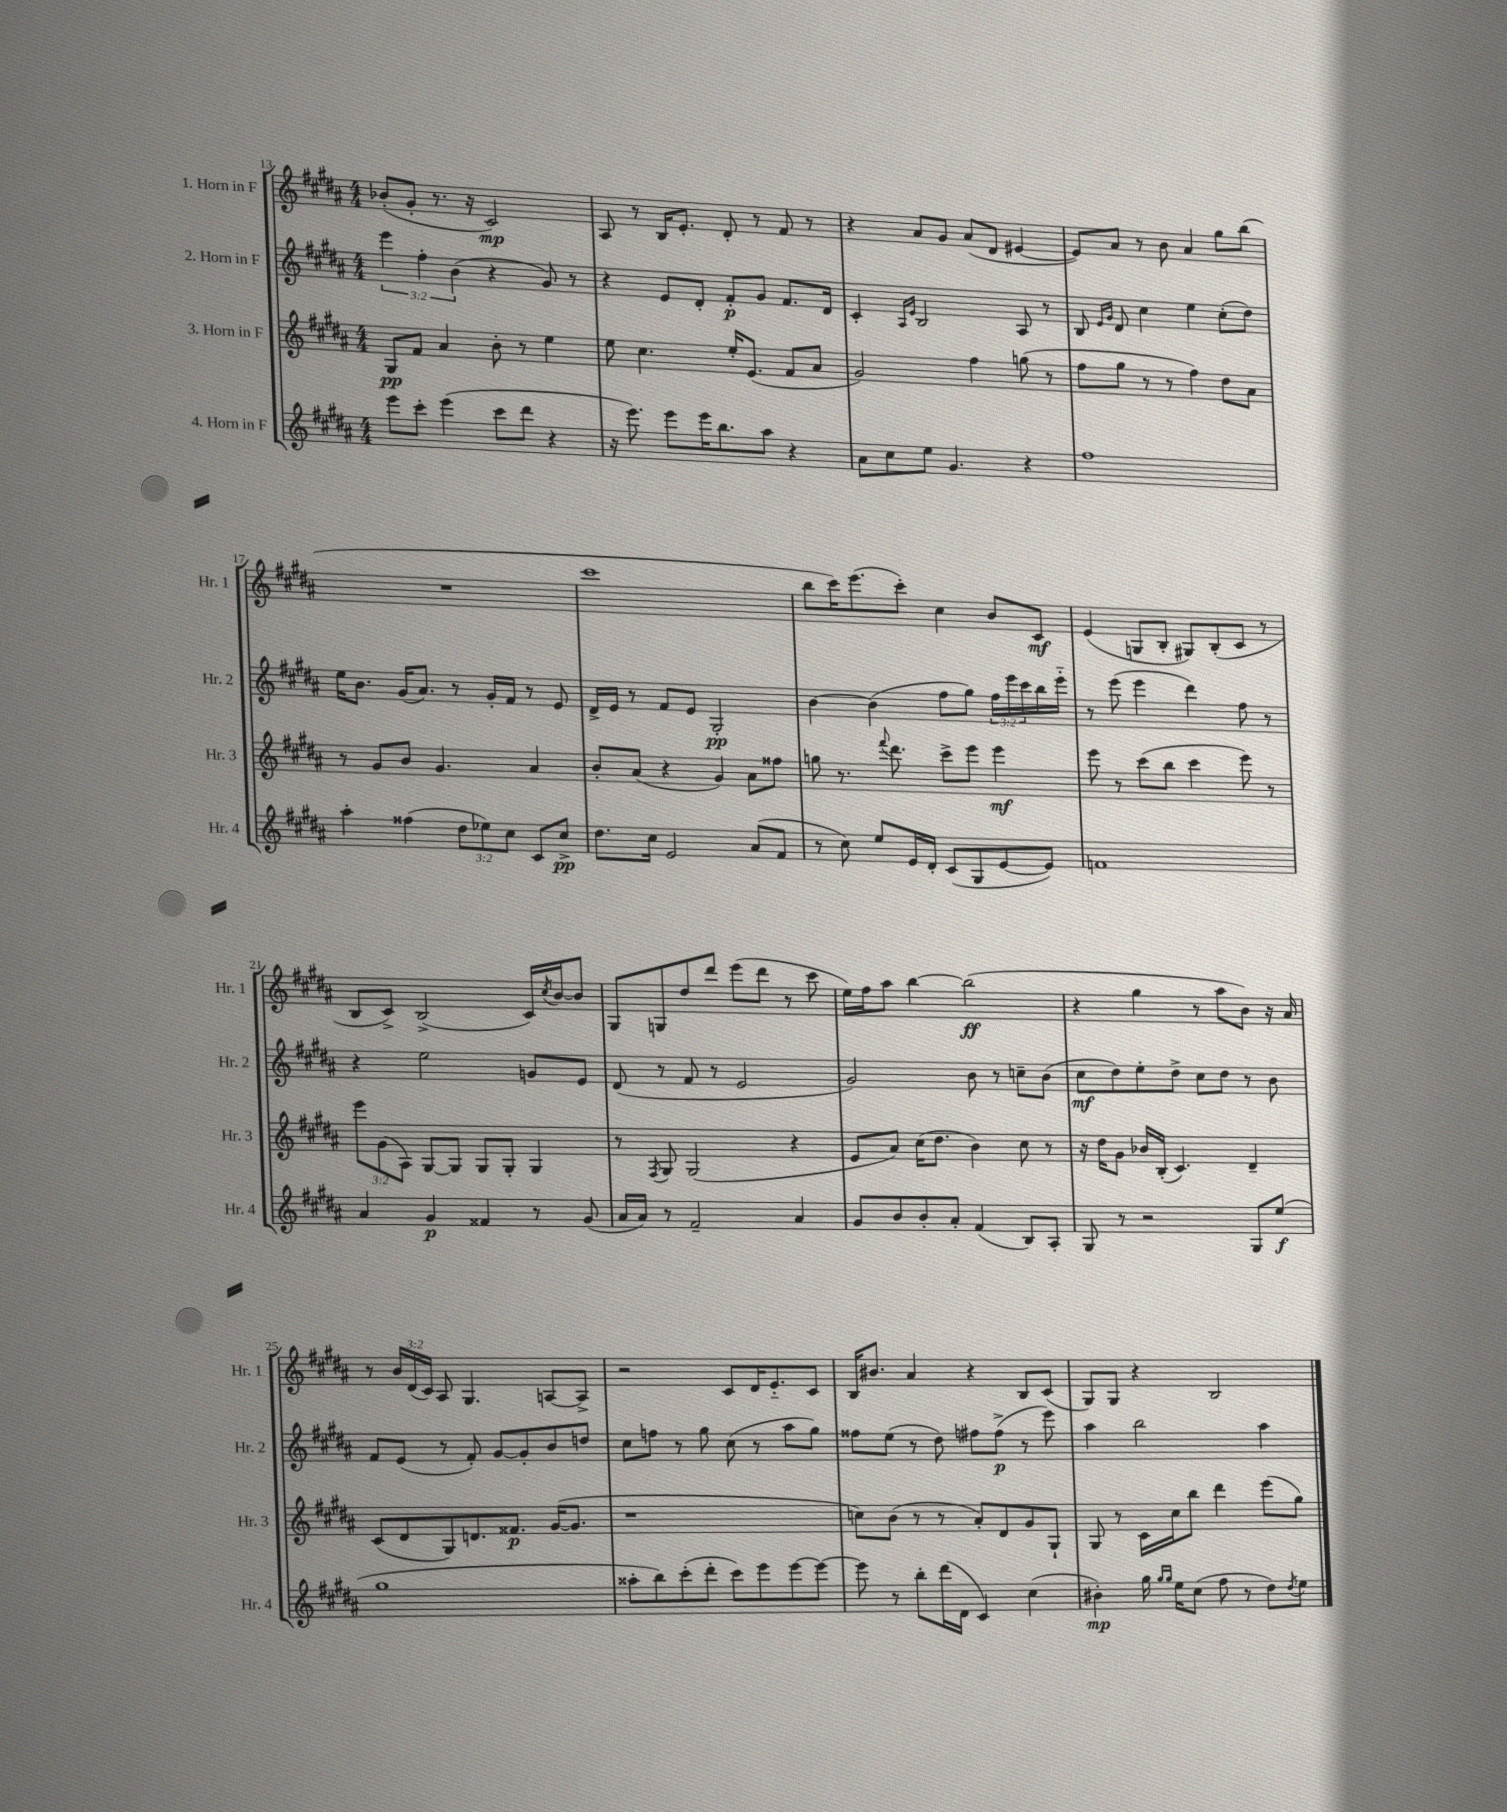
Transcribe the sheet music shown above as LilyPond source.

<<
\new StaffGroup <<
\new Staff = "s0" \with { instrumentName = "1. Horn in F" shortInstrumentName = "Hr. 1" } {
    \clef treble \key b \major \numericTimeSignature \time 4/4 \override Staff.TupletNumber.text = #tuplet-number::calc-fraction-text
    bes'8-.( gis'8-. r8. r16 cis'2\mp) |
    ais8 r8 b16 e'8.-. dis'8-. r8 fis'8 r8 |
    r4 ais'8 gis'8 ais'8( dis'8 eis'4~ |
    eis'8) ais'8 r8 b'8 ais'4 gis''8 b''8( |
    R1 |
    cis'''1 |
    b''8 cis'''16) e'''8.( cis'''8-.) cis''4 b'8 cis'8\mf |
    e'4( g8 b8-. gis8) b8-.( cis'8 r8 |
    b8 cis'8->) b2->( cis'16) \acciaccatura { cis''8 } b'16~ b'8 |
    gis8 g8 dis''8 dis'''8 e'''8( dis'''8 r8 cis'''8 |
    e''16) fis''16 ais''8 b''4~ b''2\ff( |
    r4 gis''4 r8 ais''8 b'8) r16 ais'16 |
    r8 \tuplet 3/2 { b'16 dis'16( cis'16) } ais8 gis4. a8~ a8-> |
    r2 cis'8 dis'16 e'8.-_ cis'8 |
    b16 bis'8. ais'4 r4 b8 cis'8( |
    gis8) gis8 r4 b2 \bar "|." |
}
\new Staff = "s1" \with { instrumentName = "2. Horn in F" shortInstrumentName = "Hr. 2" } {
    \clef treble \key b \major \numericTimeSignature \time 4/4 \override Staff.TupletNumber.text = #tuplet-number::calc-fraction-text
    \tuplet 3/2 { e'''4 fis''4-. b'4( } r4 gis'8) r8 |
    r4 e'8 dis'8-. fis'8-.\p gis'8 fis'8. dis'16 |
    cis'4-. \grace { ais16 e'16 } b2 ais8 r8 |
    b8 \grace { e'16 gis'16 } dis'8 cis''4 e''4 cis''8-.( dis''8) |
    e''16 b'8. gis'16( ais'8.) r8 gis'16-. fis'16 r8 e'8 |
    dis'16-> e'16 r8 fis'8 e'8 gis2-.\pp |
    b'4~ b'4( fis''8 gis''8) \tuplet 3/2 { fis''16 e'''16 cis'''16 } b''16 e'''16-_ |
    r8 e'''8( e'''4 dis'''4) fis''8 r8 |
    r4 e''2 g'8 e'8 |
    dis'8( r8 fis'8 r8 e'2 |
    gis'2) b'8 r8 c''8-- b'8( |
    cis''8\mf dis''8) e''8-. dis''8-> cis''8 dis''8 r8 b'8 |
    fis'8 e'8( r8 fis'8-.) gis'8~ gis'8-. b'8 d''8 |
    cis''8 f''8 r8 gis''8 cis''8( r8 ais''8 gis''8) |
    fisis''8 e''8( r8 dis''8) fis''8 fis''8->\p( r8 e'''8) |
    ais''4 b''2 ais''4 \bar "|." |
}
\new Staff = "s2" \with { instrumentName = "3. Horn in F" shortInstrumentName = "Hr. 3" } {
    \clef treble \key b \major \numericTimeSignature \time 4/4 \override Staff.TupletNumber.text = #tuplet-number::calc-fraction-text
    gis8\pp fis'8 ais'4 b'8-. r8 e''4 |
    e''8 cis''4. e''16-. e'8.( fis'8 ais'8 |
    gis'2) fis''4 g''8( r8 |
    fis''8 gis''8 r8 r8 fis''4) dis''8 ais'8 |
    r8 gis'8 b'8 gis'4. ais'4 |
    b'8-. ais'8( r4 gis'4) ais'8 fisis''8 |
    g''8 r8. \appoggiatura { fis'''8 } dis'''8. cis'''8-> e'''8 e'''4\mf |
    e'''8 r8 cis'''8( b''8 cis'''4 e'''8) r8 |
    \tuplet 3/2 { e'''8 gis'8( ais8) } gis8~ gis8 gis8 gis8-. gis4 |
    r8 \acciaccatura { fis8 } gis8 gis2( r4 |
    e'8 ais'8) cis''16( dis''8. b'4) cis''8 r8 |
    r16 dis''16 gis'8 bes'16 b16-.( cis'4.) dis'4-- |
    cis'8( dis'8 gis8) d'8. fisis'8.\p gis'16~( gis'8. |
    r1 |
    c''8) b'8( r8 r8 ais'8-.) dis'8 gis'8 gis8-! |
    gis8 r8 cis'16 cis''16 b''8 dis'''4 e'''8( gis''8) \bar "|." |
}
\new Staff = "s3" \with { instrumentName = "4. Horn in F" shortInstrumentName = "Hr. 4" } {
    \clef treble \key b \major \numericTimeSignature \time 4/4 \override Staff.TupletNumber.text = #tuplet-number::calc-fraction-text
    e'''8 cis'''8-. e'''4( cis'''8 dis'''8 r4 |
    r16 e'''8.) e'''8 e'''16 b''8. ais''8 r4 |
    ais'8 cis''8 e''8 gis'4. r4 |
    fis''1 |
    ais''4-. fisis''4( \tuplet 3/2 { dis''8 ees''8) cis''8 } cis'8 cis''8->\pp |
    dis''8. cis''16 e'2 ais'8( fis'8 |
    r8 cis''8) e''8 e'16 dis'16-. cis'8( gis8 e'8~ e'8) |
    f'1 |
    ais'4 gis'4\p fisis'4 r8 gis'8( |
    ais'16 ais'16) r8 fis'2-- ais'4 |
    gis'8 b'8 b'8-. ais'8-. fis'4( b8) ais8-. |
    gis8 r8 r2 gis8 e''8\f( |
    gis''1 |
    aisis''8-. b''8) cis'''8-.( dis'''8-. cis'''8) e'''8 e'''8~ e'''8~ |
    e'''8 r8 b''8-. dis'''16( dis'16 cis'4) cis''4( |
    bis'4-.\mp) gis''16 \grace { gis''16 gis''16 } e''16 cis''8( fis''8 r8 dis''8) \acciaccatura { dis''8 } e''8 \bar "|." |
}
>>
>>
\layout { \context { \Score currentBarNumber = #13 } }
